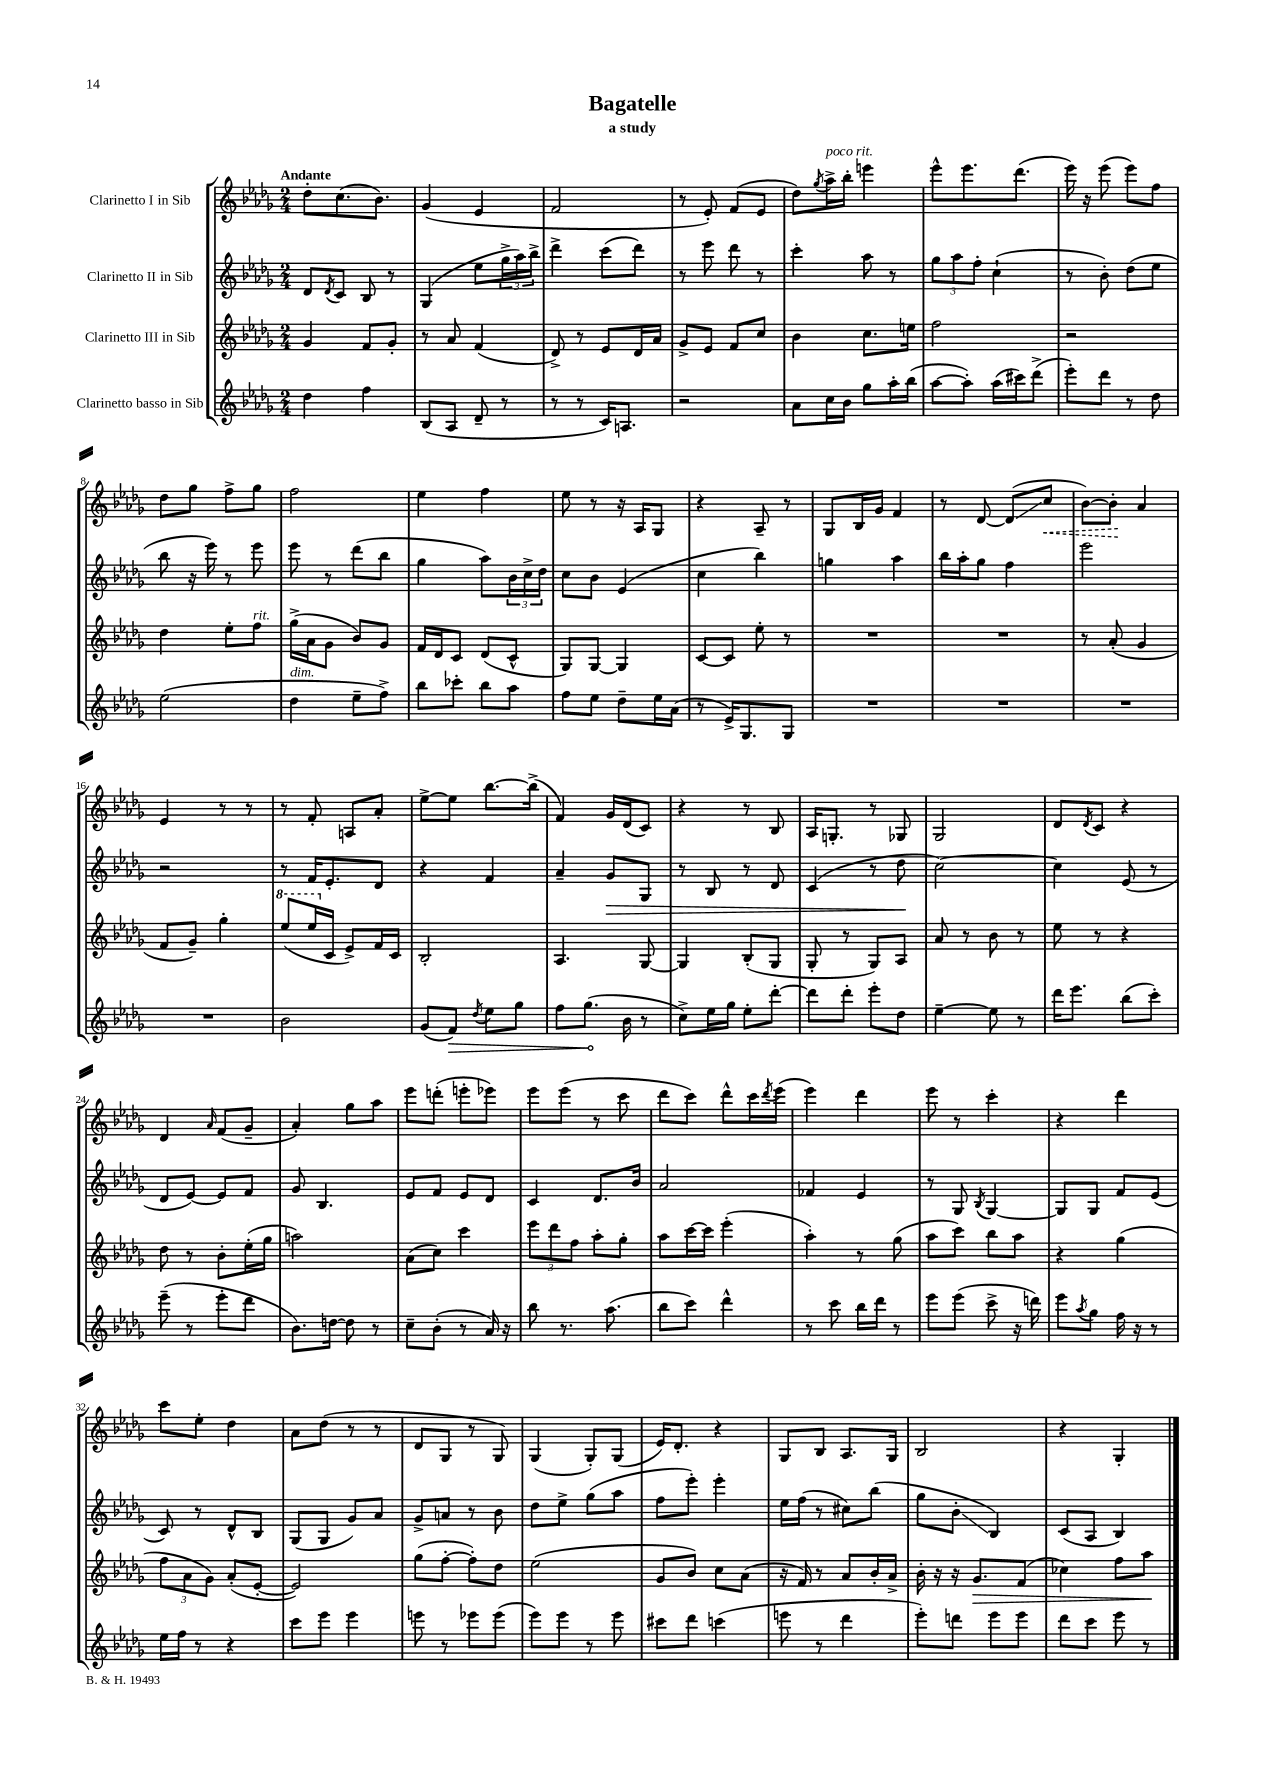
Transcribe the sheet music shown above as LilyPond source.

\header { title = "Bagatelle" subtitle = "a study" }
<<
\new StaffGroup <<
\new Staff = "s0" \with { instrumentName = "Clarinetto I in Sib" } {
    \clef treble \key des \major \numericTimeSignature \time 2/4 \tempo "Andante"
    des''8-. c''8.( bes'8.) |
    ges'4( ees'4 |
    f'2 |
    r8 ees'8-.) f'8( ees'8 |
    des''8) \acciaccatura { ges''8 } aes''16->^\markup { \italic "poco rit." } bes''16-. e'''4 |
    ees'''8-^ ees'''8. des'''8.( |
    ees'''16) r16 ees'''8( ees'''8) f''8 |
    des''8 ges''8 f''8-> ges''8 |
    f''2 |
    ees''4 f''4 |
    ees''8 r8 r16 aes16 ges8 |
    r4 aes8-- r8 |
    ges8 bes16 ges'16 f'4 |
    r8 des'8~ des'8\glissando( \once \override Hairpin.style = #'dashed-line c''8\< |
    bes'8~) bes'8-.\! aes'4 |
    ees'4 r8 r8 |
    r8 f'8-. a8 aes'8-. |
    ees''8~-> ees''8 bes''8.~ bes''16->( |
    f'4) ges'16 des'16( c'8) |
    r4 r8 bes8 |
    aes16 g8.-. r8 ges8 |
    ges2 |
    des'8 \acciaccatura { des'8 } c'8 r4 |
    des'4 \grace { aes'16 } f'8( ges'8-- |
    aes'4-.) ges''8 aes''8 |
    ees'''8 d'''8-.( e'''8-. ees'''8) |
    ees'''8 ees'''8( r8 c'''8 |
    des'''8 c'''8) des'''8-^ c'''16 \acciaccatura { des'''8 } ees'''16( |
    ees'''4) des'''4 |
    ees'''8 r8 c'''4-. |
    r4 des'''4 |
    c'''8 ees''8-. des''4 |
    aes'8 des''8( r8 r8 |
    des'8 ges8 r8 ges8) |
    ges4( ges8-.) ges8( |
    ees'16) des'8.-. r4 |
    ges8 bes8 aes8. ges16 |
    bes2 |
    r4 ges4-. \bar "|." |
}
\new Staff = "s1" \with { instrumentName = "Clarinetto II in Sib" } {
    \clef treble \key des \major \numericTimeSignature \time 2/4
    des'8 \acciaccatura { des'8 } c'8 bes8 r8 |
    ges4( ees''8 \tuplet 3/2 { ges''16-> aes''16) bes''16-> } |
    des'''4-> c'''8( des'''8) |
    r8 ees'''8 des'''8 r8 |
    c'''4-. aes''8 r8 |
    \tuplet 3/2 { ges''8 aes''8 f''8-. } c''4-!( |
    r8 bes'8-.) des''8( ees''8 |
    bes''8 r16 ees'''16) r8 ees'''8 |
    ees'''8 r8 des'''8( bes''8 |
    ges''4 aes''8) \tuplet 3/2 { bes'16 c''16-> des''16 } |
    c''8 bes'8 ees'4( |
    c''4 bes''4) |
    g''4 aes''4 |
    bes''16 aes''16-. ges''8 f''4 |
    ees'''2 |
    r2 |
    r8 f'16 ees'8.-. des'8 |
    r4 f'4 |
    aes'4-- ges'8\> ges8 |
    r8 bes8 r8 des'8 |
    c'4( r8 des''8\! |
    c''2~) |
    c''4 ees'8( r8 |
    des'8 ees'8~) ees'8 f'8 |
    ges'8 bes4. |
    ees'8 f'8 ees'8 des'8 |
    c'4 des'8. bes'16 |
    aes'2 |
    fes'4 ees'4 |
    r8 ges8 \acciaccatura { bes8 } ges4~ |
    ges8 ges8 f'8 ees'8( |
    c'8) r8 des'8-^ bes8 |
    ges8( ges8 ges'8) aes'8 |
    ges'8-> a'8 r8 bes'8 |
    des''8 ees''8-> ges''8( aes''8 |
    f''8 ees'''8-.) ees'''4-. |
    ees''16 f''16( r8 cis''8) bes''8( |
    ges''8 bes'8-.\glissando bes4) |
    c'8( aes8 bes4) \bar "|." |
}
\new Staff = "s2" \with { instrumentName = "Clarinetto III in Sib" } {
    \clef treble \key des \major \numericTimeSignature \time 2/4
    ges'4 f'8 ges'8-. |
    r8 aes'8 f'4( |
    des'8->) r8 ees'8 des'16 aes'16 |
    ges'8-> ees'8 f'8 c''8 |
    bes'4 c''8. e''16 |
    f''2 |
    r2 |
    des''4 ees''8-. f''8^\markup { \italic "rit." } |
    ges''16->( aes'16 ges'8 bes'8) ges'8 |
    f'16 des'16 c'8 des'8( c'8-^ |
    ges8) ges8~ ges4 |
    c'8~ c'8 ees''8-. r8 |
    R2 |
    R2 |
    r8 aes'8-.( ges'4 |
    f'8 ges'8--) ges''4-. |
    \ottava #1 ees'''8( ees'''16 \ottava #0 c'16 ees'8->) f'16 c'16 |
    bes2-. |
    aes4. ges8~ |
    ges4 bes8-.( ges8 |
    ges8-. r8 ges8) aes8 |
    aes'8 r8 bes'8 r8 |
    ees''8 r8 r4 |
    des''8 r8 bes'8-. ees''16-.( ges''16 |
    a''2) |
    aes'8( c''8) c'''4 |
    \tuplet 3/2 { ees'''8 des'''8 f''8 } aes''8-. ges''8-. |
    aes''8 c'''16~ c'''16 ees'''4-.( |
    aes''4-.) r8 ges''8( |
    aes''8 c'''8) bes''8 aes''8 |
    r4 ges''4( |
    \tuplet 3/2 { f''8 aes'8 ges'8) } aes'8-.( ees'8~-. |
    ees'2) |
    ges''8( f''8~-. f''8-.) des''8 |
    ees''2( |
    ges'8 bes'8) c''8 aes'8( |
    r16 f'16) r8 aes'8 bes'16-. aes'16-> |
    bes'16-. r16 r16 ges'8.\> f'8( |
    ces''4) f''8 aes''8\! \bar "|." |
}
\new Staff = "s3" \with { instrumentName = "Clarinetto basso in Sib" } {
    \clef treble \key des \major \numericTimeSignature \time 2/4
    des''4 f''4 |
    bes8( aes8 des'8-- r8 |
    r8 r8 c'16) a8. |
    r2 |
    aes'8 c''16 bes'16 ges''8 aes''16-. bes''16( |
    aes''8~ aes''8-.) aes''16( cis'''16) des'''8->( |
    ees'''8-.) des'''8 r8 des''8 |
    ees''2( |
    des''4^\markup { \italic "dim." } ees''8-- f''8->) |
    bes''8 ces'''8-. bes''8 aes''8 |
    f''8 ees''8 des''8-- ees''16 aes'16( |
    r8 ees'16->) ges8. ges8 |
    R2 |
    R2 |
    R2 |
    R2 |
    bes'2 |
    ges'8( \once \override Hairpin.circled-tip = ##t f'8\>) \acciaccatura { des''8 } ees''8 ges''8 |
    f''8 ges''8.\!( bes'16 r8 |
    c''8->) ees''16 ges''16 ees''8-. des'''8~-. |
    des'''8 des'''8-. ees'''8-. des''8 |
    ees''4~-- ees''8 r8 |
    des'''16 ees'''8. bes''8( c'''8-.) |
    ees'''8--( r8 ees'''8-. des'''8 |
    bes'8.) d''16~ d''8 r8 |
    c''8-- bes'8-.( r8 aes'16) r16 |
    bes''8 r8. aes''8.( |
    bes''8 c'''8) des'''4-^ |
    r8 c'''8 bes''16 des'''16 r8 |
    ees'''8 ees'''8( c'''8-> r16 d'''16) |
    ees'''8 \acciaccatura { aes''8 } ges''8 f''16 r16 r8 |
    ees''16 f''16 r8 r4 |
    c'''8 ees'''8 ees'''4 |
    e'''8 r8 ees'''8 ees'''8( |
    ees'''8) ees'''8 r8 ees'''8 |
    cis'''8 des'''8 c'''4( |
    e'''8 r8 des'''4 |
    ees'''8-.) d'''8 ees'''8 ees'''8 |
    des'''8 c'''8 ees'''8 r8 \bar "|." |
}
>>
>>
